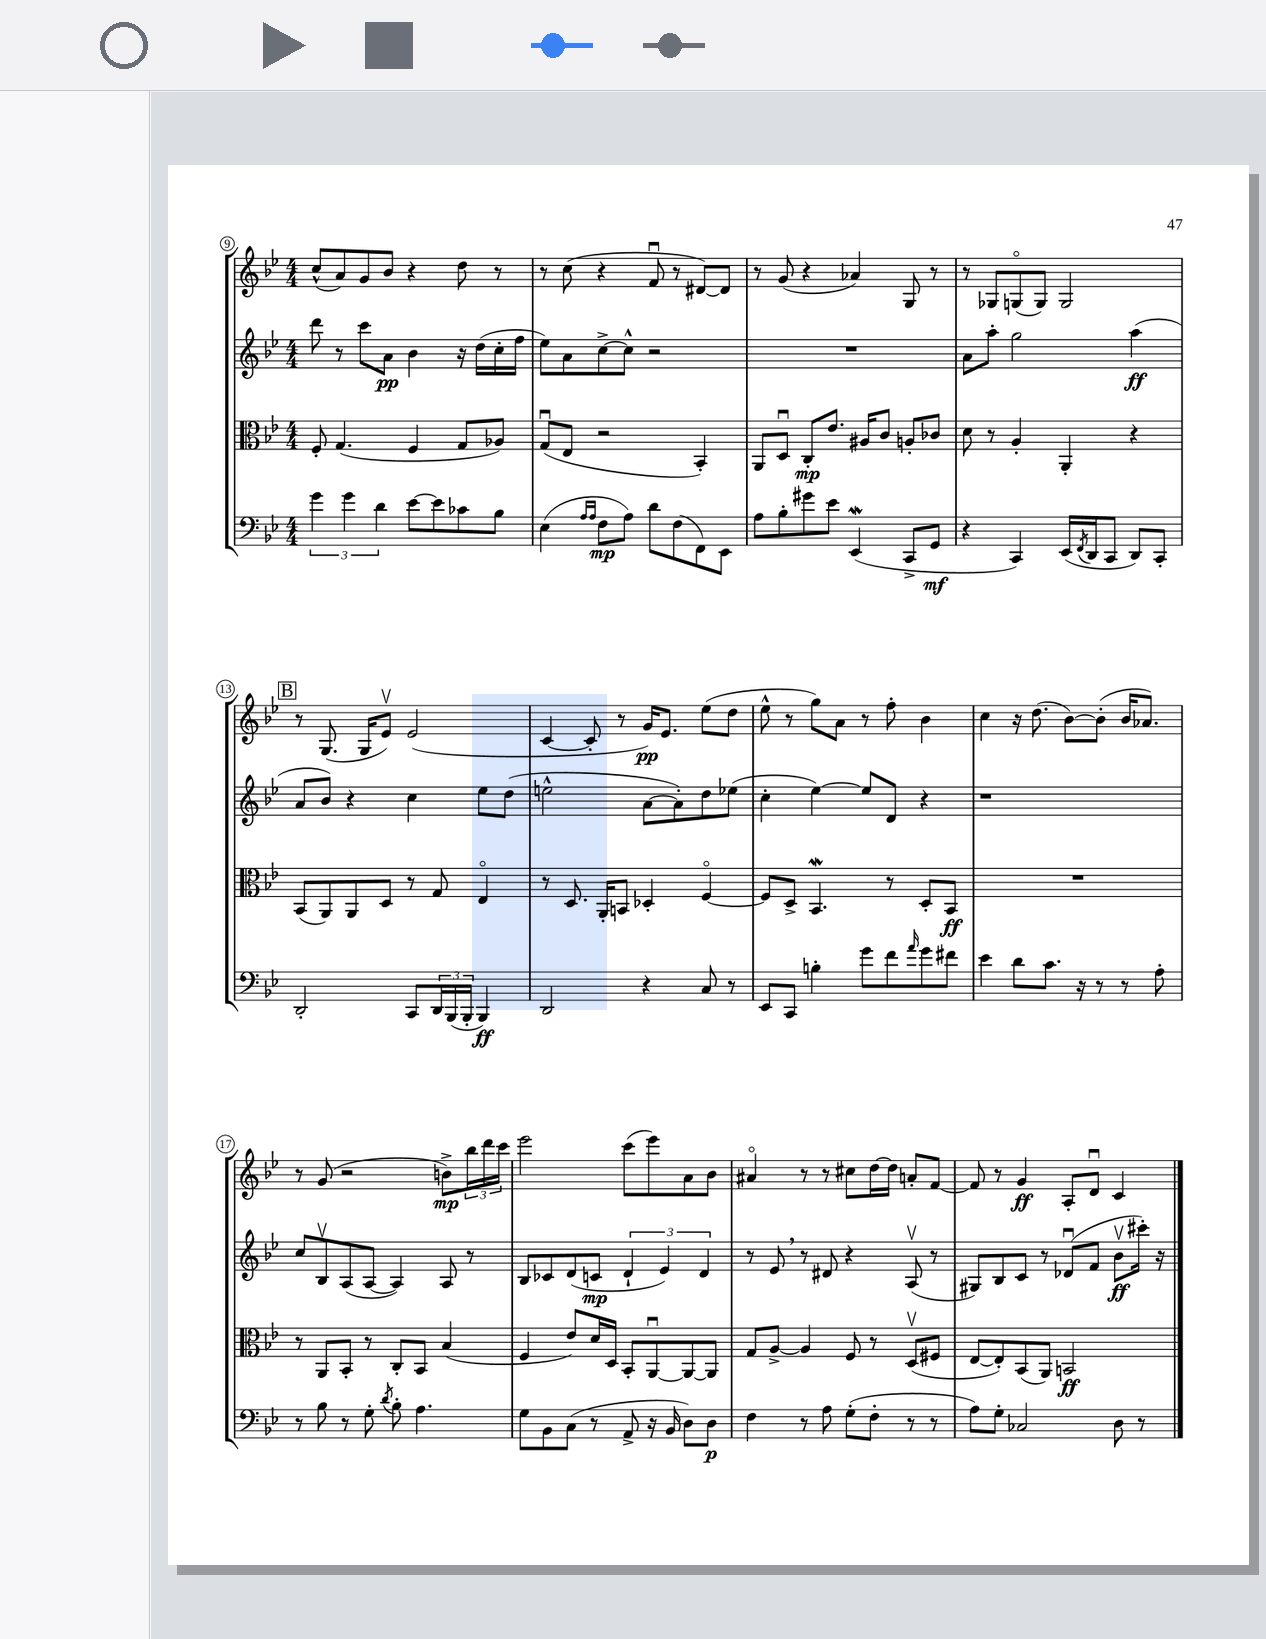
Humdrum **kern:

**kern	**dynam	**kern	**dynam	**kern	**dynam	**kern	**dynam
*part4	*part4	*part3	*part3	*part2	*part2	*part1	*part1
*staff4	*staff4	*staff3	*staff3	*staff2	*staff2	*staff1	*staff1
*clefF4	*	*clefC3	*	*clefG2	*	*clefG2	*
*k[b-e-]	*	*k[b-e-]	*	*k[b-e-]	*	*k[b-e-]	*
*M4/4	*	*M4/4	*	*M4/4	*	*M4/4	*
=9	=9	=9	=9	=9	=9	=9	=9
6g\	.	8F'/	.	8ddd\	.	(8cc^^/L	.
.	.	(4.G/	.	8r	.	8a/)	.
6g\	.	.	.	.	.	.	.
.	.	.	.	8ccc\L	.	8g/	.
6d\	.	.	.	.	.	.	.
.	.	.	.	8a\J	pp	8b-/J	.
[8e-\L	.	4F/	.	4b-\	.	4r	.
8e-\]	.	.	.	.	.	.	.
8c-X\	.	8G/L	.	16r	.	8dd\	.
.	.	.	.	(16dd\LL	.	.	.
8B-\J	.	8A-X/J)	.	16cc'\	.	8r	.
.	.	.	.	16ff\JJ	.	.	.
=10	=10	=10	=10	=10	=10	=10	=10
(4E-\	.	(8Gu/L	.	8ee-\L)	.	8r	.
.	.	8E-/J	.	8a\	.	(8cc\	.
16qqA/LL	.	.	.	.	.	.	.
16qqA/JJ	.	.	.	.	.	.	.
8F\L	mp	2r	.	[8cc^\	.	4r	.
8A\J)	.	.	.	8cc^^\J]	.	.	.
8d\L	.	.	.	2r	.	8fu/	.
(8F\	.	.	.	.	.	8r	.
8FF\)	.	4BB-'/)	.	.	.	[8d#X/L)	.
8EE-\J	.	.	.	.	.	8d#/J]	.
=11	=11	=11	=11	=11	=11	=11	=11
8A\L	.	8AA/L	.	1r	.	8r	.
8B-'\	.	8Du/J	.	.	.	(8g/	.
8g#X\	.	8C'/L	mp	.	.	4r	.
8e-\J	.	8.e-/J	.	.	.	.	.
(4EE-w/	.	.	.	.	.	4a-X/)	.
.	.	16A#X/KL	.	.	.	.	.
.	.	8c/J	.	.	.	.	.
8CC^/L	.	8An'/L	.	.	.	8G/	.
8GG/J	mf	8c-X/J	.	.	.	8r	.
=12	=12	=12	=12	=12	=12	=12	=12
4r	.	8d\	.	8a\L	.	8r	.
.	.	8r	.	8aa'\J	.	8G-X/L	.
4CC/)	.	4A'/	.	2gg\	.	(8Gn/	.
.	.	.	.	.	.	8G/J)	.
(16EE-/LL	.	4AA'/	.	.	.	2G/	.
8qFF/	.	.	.	.	.	.	.
16DD/J	.	.	.	.	.	.	.
8CC/J	.	.	.	.	.	.	.
8DD/L)	.	4r	.	(4aa\	ff	.	.
8CC'/J	.	.	.	.	.	.	.
!!LO:LB:g=z
!!LO:REH:place=s1:t=B
=13	=13	=13	=13	=13	=13	=13	=13
2DD'/	.	(8BB-/L	.	8a/L	.	8r	.
.	.	8AA/)	.	8b-/J)	.	(8.G/	.
.	.	8AA/	.	4r	.	.	.
.	.	.	.	.	.	16G/KL	.
.	.	8D/J	.	.	.	8e-v/J)	.
8CC/L	.	8r	.	4cc\	.	(2e-/	.
24DD/L	.	8G/	.	.	.	.	.
(24BBB-/	.	.	.	.	.	.	.
24BBB-'/JJ	.	.	.	.	.	.	.
4BBB-/)	ff	4E-/	.	8ee-\L	.	.	.
.	.	.	.	(8dd\J	.	.	.
=14	=14	=14	=14	=14	=14	=14	=14
2DD/	.	8r	.	2een^^\	.	[4c/	.
.	.	8.D/	.	.	.	.	.
.	.	.	.	.	.	8c'/]	.
.	.	16AA'/KL	.	.	.	.	.
.	.	8BBn/J	.	.	.	8r	.
4r	.	4D-X'/	.	[8a\L	.	16g/KL)	pp
.	.	.	.	.	.	8.e-/J	.
.	.	.	.	8a'\])	.	.	.
8C/	.	[4F/	.	8dd\	.	(8ee-\L	.
8r	.	.	.	(8ee-X\J	.	8dd\J	.
=15	=15	=15	=15	=15	=15	=15	=15
8EE-/L	.	8F/L]	.	4cc'\	.	8ee-^^\	.
8CC/J	.	8D^/J	.	.	.	8r	.
4Bn'\	.	4.BB-w/	.	[4ee-\)	.	8gg\L)	.
.	.	.	.	.	.	8a\J	.
8g\L	.	.	.	8ee-/L]	.	8r	.
8f\	.	8r	.	8d/J	.	8ff'\	.
16qqa/	.	.	.	.	.	.	.
8g\	.	8D'/L	.	4r	.	4b-\	.
8f#X\J	.	8BB-/J	ff	.	.	.	.
=16	=16	=16	=16	=16	=16	=16	=16
4e-\	.	1r	.	1r	.	4cc\	.
8d\L	.	.	.	.	.	16r	.
.	.	.	.	.	.	(8.dd\	.
8.c\J	.	.	.	.	.	.	.
.	.	.	.	.	.	[8b-\L)	.
16r	.	.	.	.	.	.	.
8r	.	.	.	.	.	(8b-'\J]	.
8r	.	.	.	.	.	16b-/KL	.
.	.	.	.	.	.	8.a-X/J)	.
8A'\	.	.	.	.	.	.	.
!!LO:LB:g=z
=17	=17	=17	=17	=17	=17	=17	=17
8r	.	8r	.	8cc/L	.	8r	.
8B-\	.	8AA/L	.	8B-v/	.	(8g/	.
8r	.	8BB-'/J	.	(8A/	.	2r	.
8G'\	.	8r	.	[8A/J	.	.	.
8qd/	.	.	.	.	.	.	.
8B-'\	.	8C'/L	.	4A/])	.	.	.
4.A\	.	8BB-/J	.	.	.	.	.
.	.	(4B-/	.	8A/	.	8bn^\L)	mp
.	.	.	.	8r	.	24bb-\L	.
.	.	.	.	.	.	24ddd\	.
.	.	.	.	.	.	24ccc\JJ	.
=18	=18	=18	=18	=18	=18	=18	=18
8G\L	.	4F/	.	8B-/L	.	2eee-\	.
8BB-\	.	.	.	8c-X/	.	.	.
(8C\J	.	8e-/L)	.	(8d/	.	.	.
8r	.	16d/L	.	8cn/J	mp	.	.
.	.	16D/JJ	.	.	.	.	.
8AA^/	.	8BB-'/L	.	6d`/	.	(8ccc\L	.
16r	.	[8AAu/	.	.	.	8eee-\)	.
.	.	.	.	6e-/)	.	.	.
16BB-/	.	.	.	.	.	.	.
8D\L)	.	8AA/_	.	.	.	8a\	.
.	.	.	.	6d/	.	.	.
8D\J	p	8AA/J]	.	.	.	8b-\J	.
=19	=19	=19	=19	=19	=19	=19	=19
4F\	.	8G/L	.	8r	.	4a#X/	.
.	.	[8A^/J	.	8e-,/	.	.	.
8r	.	4A/]	.	8r	.	8r	.
8A\	.	.	.	8d#X/	.	8r	.
(8G'\L	.	8F/	.	4r	.	8cc#X\L	.
8F'\J	.	8r	.	.	.	[16dd\L	.
.	.	.	.	.	.	16dd\JJ]	.
8r	.	(8Dv/L	.	(8Av/	.	8an'/L	.
8r	.	8F#X/J	.	8r	.	[8f/J	.
=20	=20	=20	=20	=20	=20	=20	=20
8A\L)	.	[8E-/L	.	8G#X/L)	.	8f/]	.
8G'\J	.	8E-'/])	.	8B-/	.	8r	.
2C-X/	.	(8BB-/	.	8c/J	.	4g/	ff
.	.	8AA/J)	.	8r	.	.	.
.	.	2BBn/	ff	(8d-Xu/L	.	8A'/L	.
.	.	.	.	8f/J	.	8du/J	.
8D\	.	.	.	8b-v\L	ff	4c/	.
8r	.	.	.	16ccc#X'\Jk)	.	.	.
.	.	.	.	16r	.	.	.
==	==	==	==	==	==	==	==
*-	*-	*-	*-	*-	*-	*-	*-
